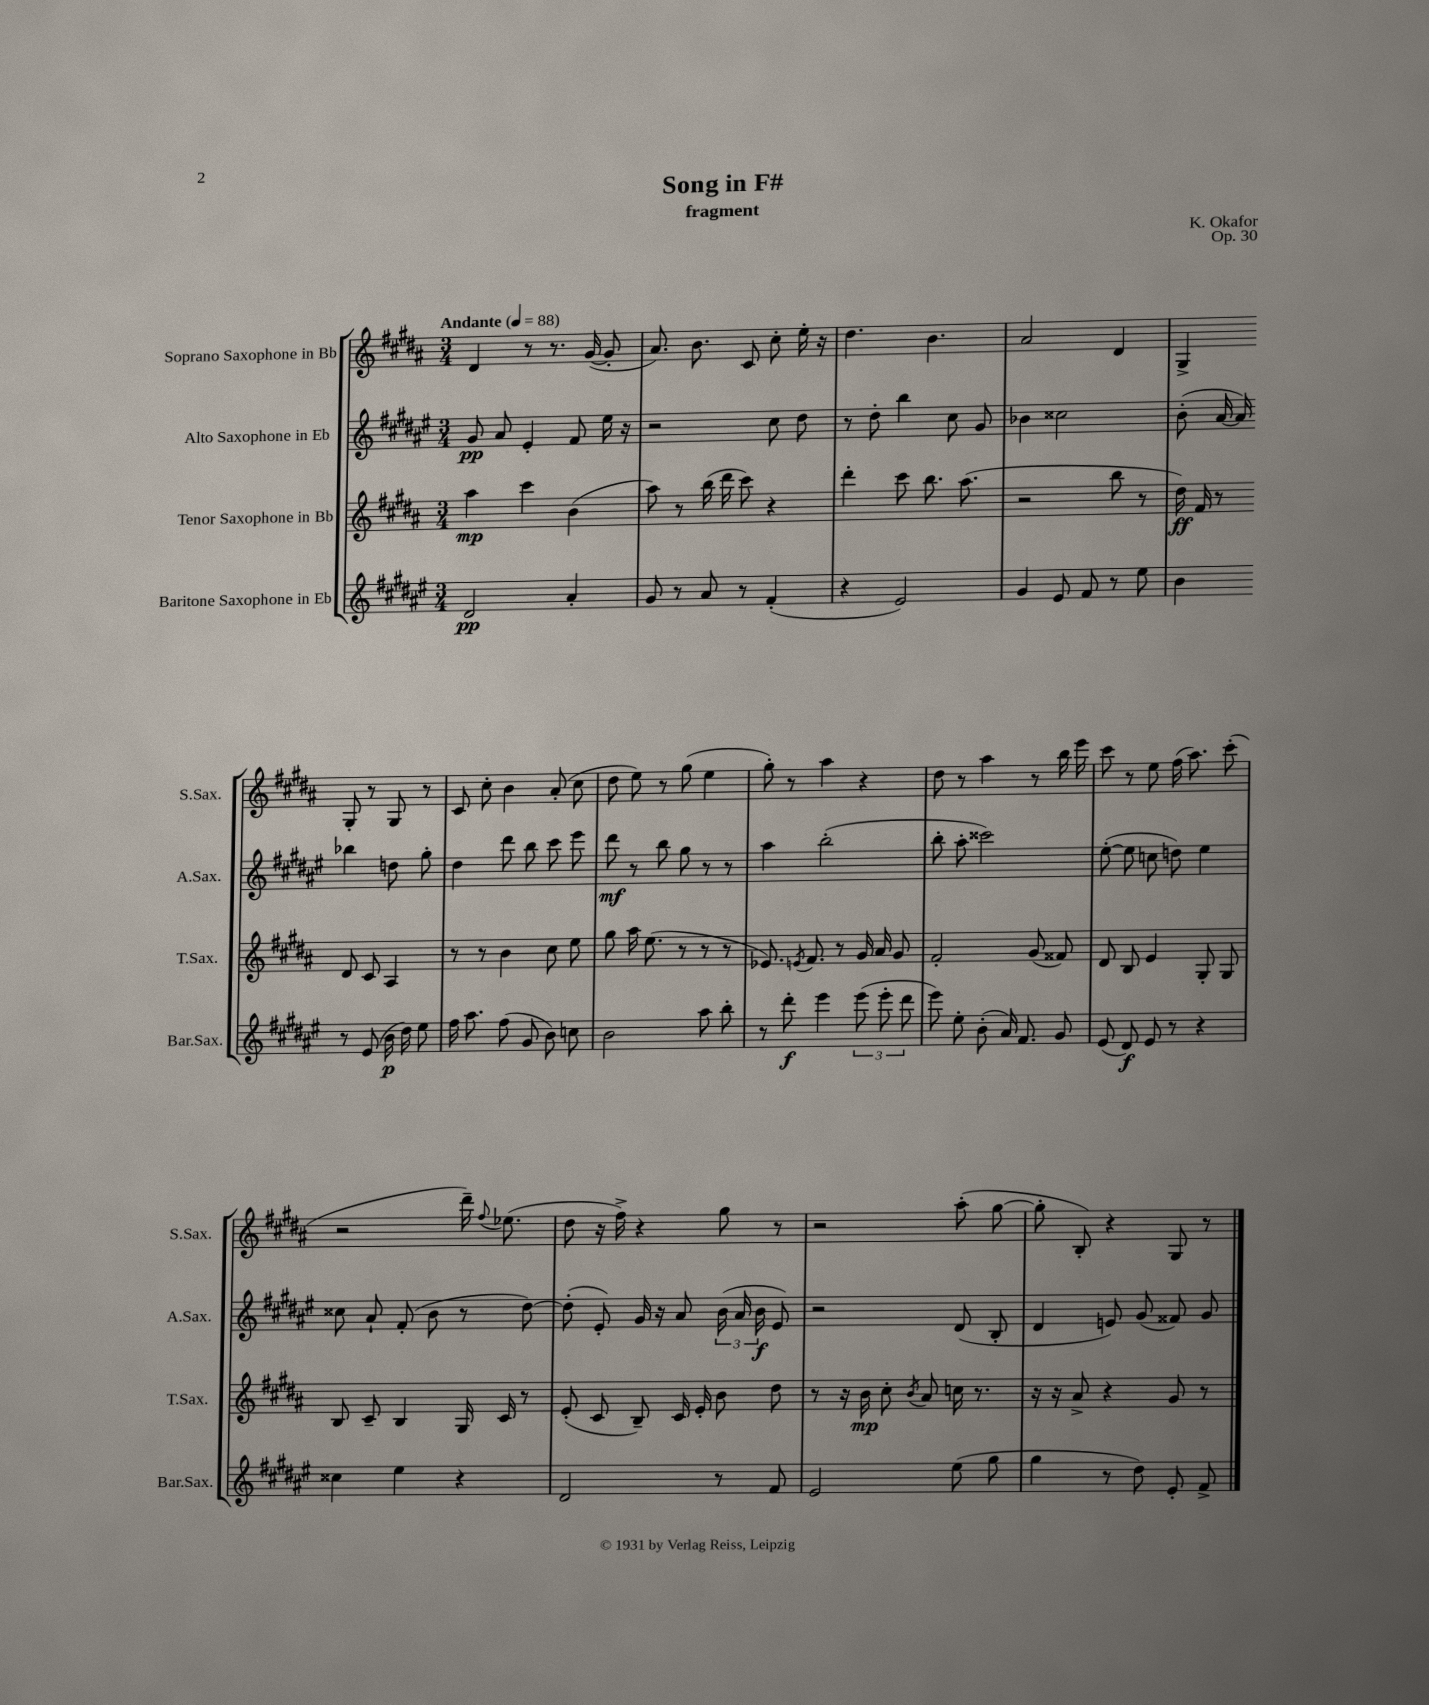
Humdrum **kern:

**kern	**dynam	**kern	**dynam	**kern	**dynam	**kern
*part4	*part4	*part3	*part3	*part2	*part2	*part1
*staff4	*staff4	*staff3	*staff3	*staff2	*staff2	*staff1
*I"Baritone Saxophone in Eb	*	*I"Tenor Saxophone in Bb	*	*I"Alto Saxophone in Eb	*	*I"Soprano Saxophone in Bb
*I'Bar.Sax.	*	*I'T.Sax.	*	*I'A.Sax.	*	*I'S.Sax.
*clefG2	*	*clefG2	*	*clefG2	*	*clefG2
*k[f#c#g#d#a#e#]	*	*k[f#c#g#d#a#]	*	*k[f#c#g#d#a#e#]	*	*k[f#c#g#d#a#]
*M3/4	*	*M3/4	*	*M3/4	*	*M3/4
*MM88	*	*MM88	*	*MM88	*	*MM88
=1	=1	=1	=1	=1	=1	=1
!	!	!	!	!	!	!LO:TX:a:B:t=Andante
2d#/	pp	4aa#\	mp	8g#/	pp	4d#/
.	.	.	.	8a#/	.	.
.	.	4ccc#\	.	4e#'/	.	8r
.	.	.	.	.	.	8.r
4a#'/	.	(4b\	.	8f#/	.	.
.	.	.	.	.	.	([16g#/
.	.	.	.	16ee#\	.	8g#'/]
.	.	.	.	16r	.	.
=2	=2	=2	=2	=2	=2	=2
8g#/	.	8aa#\)	.	2r	.	8.a#/)
8r	.	8r	.	.	.	.
.	.	.	.	.	.	8.b\
8a#/	.	(16bb\	.	.	.	.
.	.	16ddd#\	.	.	.	.
8r	.	8ccc#\)	.	.	.	8c#/
(4f#'/	.	4r	.	8cc#\	.	8cc#'\
.	.	.	.	8dd#\	.	16ee'\
.	.	.	.	.	.	16r
=3	=3	=3	=3	=3	=3	=3
4r	.	4ddd#'\	.	8r	.	4.dd#\
.	.	.	.	8dd#'\	.	.
2e#/)	.	8ccc#\	.	4bb\	.	.
.	.	8.bb\	.	.	.	4.b\
.	.	.	.	8cc#\	.	.
.	.	(8.aa#\	.	.	.	.
.	.	.	.	8g#/	.	.
=4	=4	=4	=4	=4	=4	=4
4g#/	.	2r	.	4b-X\	.	2a#/
8e#/	.	.	.	2cc##X\	.	.
8f#/	.	.	.	.	.	.
8r	.	8bb\	.	.	.	4d#/
8ee#\	.	8r	.	.	.	.
=5	=5	=5	=5	=5	=5	=5
4b\	.	16dd#\)	ff	(8b'\	.	4G#^/
.	.	16f#/	.	.	.	.
.	.	8r	.	[16a#/	.	.
.	.	.	.	16a#/])	.	.
8r	.	8d#/	.	4bb-X\	.	8G#'/
(8e#/	.	8c#/	.	.	.	8r
16b\	p	4A#/	.	8ddn\	.	8G#/
16dd#\)	.	.	.	.	.	.
8ee#\	.	.	.	8gg#'\	.	8r
!!LO:LB:g=z
=6	=6	=6	=6	=6	=6	=6
16ff#\	.	8r	.	4dd#\	.	8c#/
8.aa#\	.	.	.	.	.	.
.	.	8r	.	.	.	8cc#'\
(8ff#\	.	4b\	.	8ddd#\	.	4b\
8g#/	.	.	.	8bb\	.	.
8b\)	.	8cc#\	.	8ccc#\	.	(8a#'/
8ccn\	.	8ee\	.	8eee#\	.	8cc#\
=7	=7	=7	=7	=7	=7	=7
2b\	.	8gg#\	.	8ddd#\	mf	8dd#\
.	.	16aa#\	.	8r	.	8ee\)
.	.	(8.ee\	.	.	.	.
.	.	.	.	8bb\	.	8r
.	.	8r	.	8gg#\	.	(8gg#\
8aa#\	.	8r	.	8r	.	4ee\
8bb'\	.	8r	.	8r	.	.
=8	=8	=8	=8	=8	=8	=8
8r	.	8.e-X/)	.	4aa#\	.	8gg#'\)
8ddd#'\	f	.	.	.	.	8r
.	.	8qen/	.	.	.	.
.	.	8.f#/	.	.	.	.
4eee#\	.	.	.	(2bb'\	.	4aa#\
.	.	8r	.	.	.	.
(12eee#\	.	16g#/	.	.	.	4r
.	.	16a#/	.	.	.	.
12eee#'\	.	.	.	.	.	.
.	.	8g#/	.	.	.	.
12ddd#\	.	.	.	.	.	.
=9	=9	=9	=9	=9	=9	=9
8eee#\)	.	2f#'/	.	8bb'\	.	8dd#\
8ee#'\	.	.	.	8aa#'\	.	8r
(8b'\	.	.	.	2ccc##X\)	.	4aa#\
16a#/)	.	.	.	.	.	.
8.f#/	.	.	.	.	.	.
.	.	(8g#/	.	.	.	8r
8g#/	.	8f##X/)	.	.	.	16bb\
.	.	.	.	.	.	16eee\
=10	=10	=10	=10	=10	=10	=10
(8e#/	.	8d#/	.	([8ee#'\	.	8ccc#\
8d#/)	f	8B/	.	8ee#\]	.	8r
8e#/	.	4e/	.	8ccn\	.	8ee\
8r	.	.	.	8ddn\)	.	(16ff#\
.	.	.	.	.	.	8.aa#\)
4r	.	8G#'/	.	4ee#\	.	.
.	.	8G#/	.	.	.	(8ccc#'\
!!LO:LB:g=z
=11	=11	=11	=11	=11	=11	=11
4cc##X\	.	8B/	.	8cc##X\	.	2r
.	.	8c#~/	.	8a#`/	.	.
4ee#\	.	4B/	.	(8f#'/	.	.
.	.	.	.	8b\	.	.
4r	.	16G#/	.	8r	.	16ddd#~\)
.	.	.	.	.	.	8qqff#/
.	.	16c#/	.	.	.	(8.ee-X\
.	.	8r	.	[8dd#\)	.	.
=12	=12	=12	=12	=12	=12	=12
2d#/	.	(8e'/	.	(8dd#'\]	.	8dd#\
.	.	8c#/	.	8e#'/)	.	16r
.	.	.	.	.	.	16ff#^\)
.	.	8B~/)	.	16g#/	.	4r
.	.	.	.	16r	.	.
.	.	16c#/	.	8a#/	.	.
.	.	16e'/	.	.	.	.
8r	.	8b\	.	(24b\	.	8gg#\
.	.	.	.	24a#/	.	.
.	.	.	.	24b\	f	.
8f#/	.	8dd#\	.	8e#/)	.	8r
=13	=13	=13	=13	=13	=13	=13
2e#/	.	8r	.	2r	.	2r
.	.	16r	.	.	.	.
.	.	16b\	mp	.	.	.
.	.	8cc#'\	.	.	.	.
.	.	8qb/	.	.	.	.
.	.	8a#/	.	.	.	.
(8ee#\	.	16ccn\	.	(8d#/	.	(8aa#'\
.	.	8.r	.	.	.	.
8gg#\	.	.	.	8B'/	.	[8gg#\
=14	=14	=14	=14	=14	=14	=14
4gg#\	.	16r	.	4d#/	.	8gg#'\]
.	.	16r	.	.	.	.
.	.	8a#^/	.	.	.	8B'/)
8r	.	4r	.	8en/)	.	4r
8dd#\)	.	.	.	(8g#/	.	.
8e#'/	.	8g#/	.	8f##X/)	.	8G#/
8f#^/	.	8r	.	8g#/	.	8r
==	==	==	==	==	==	==
*-	*-	*-	*-	*-	*-	*-
